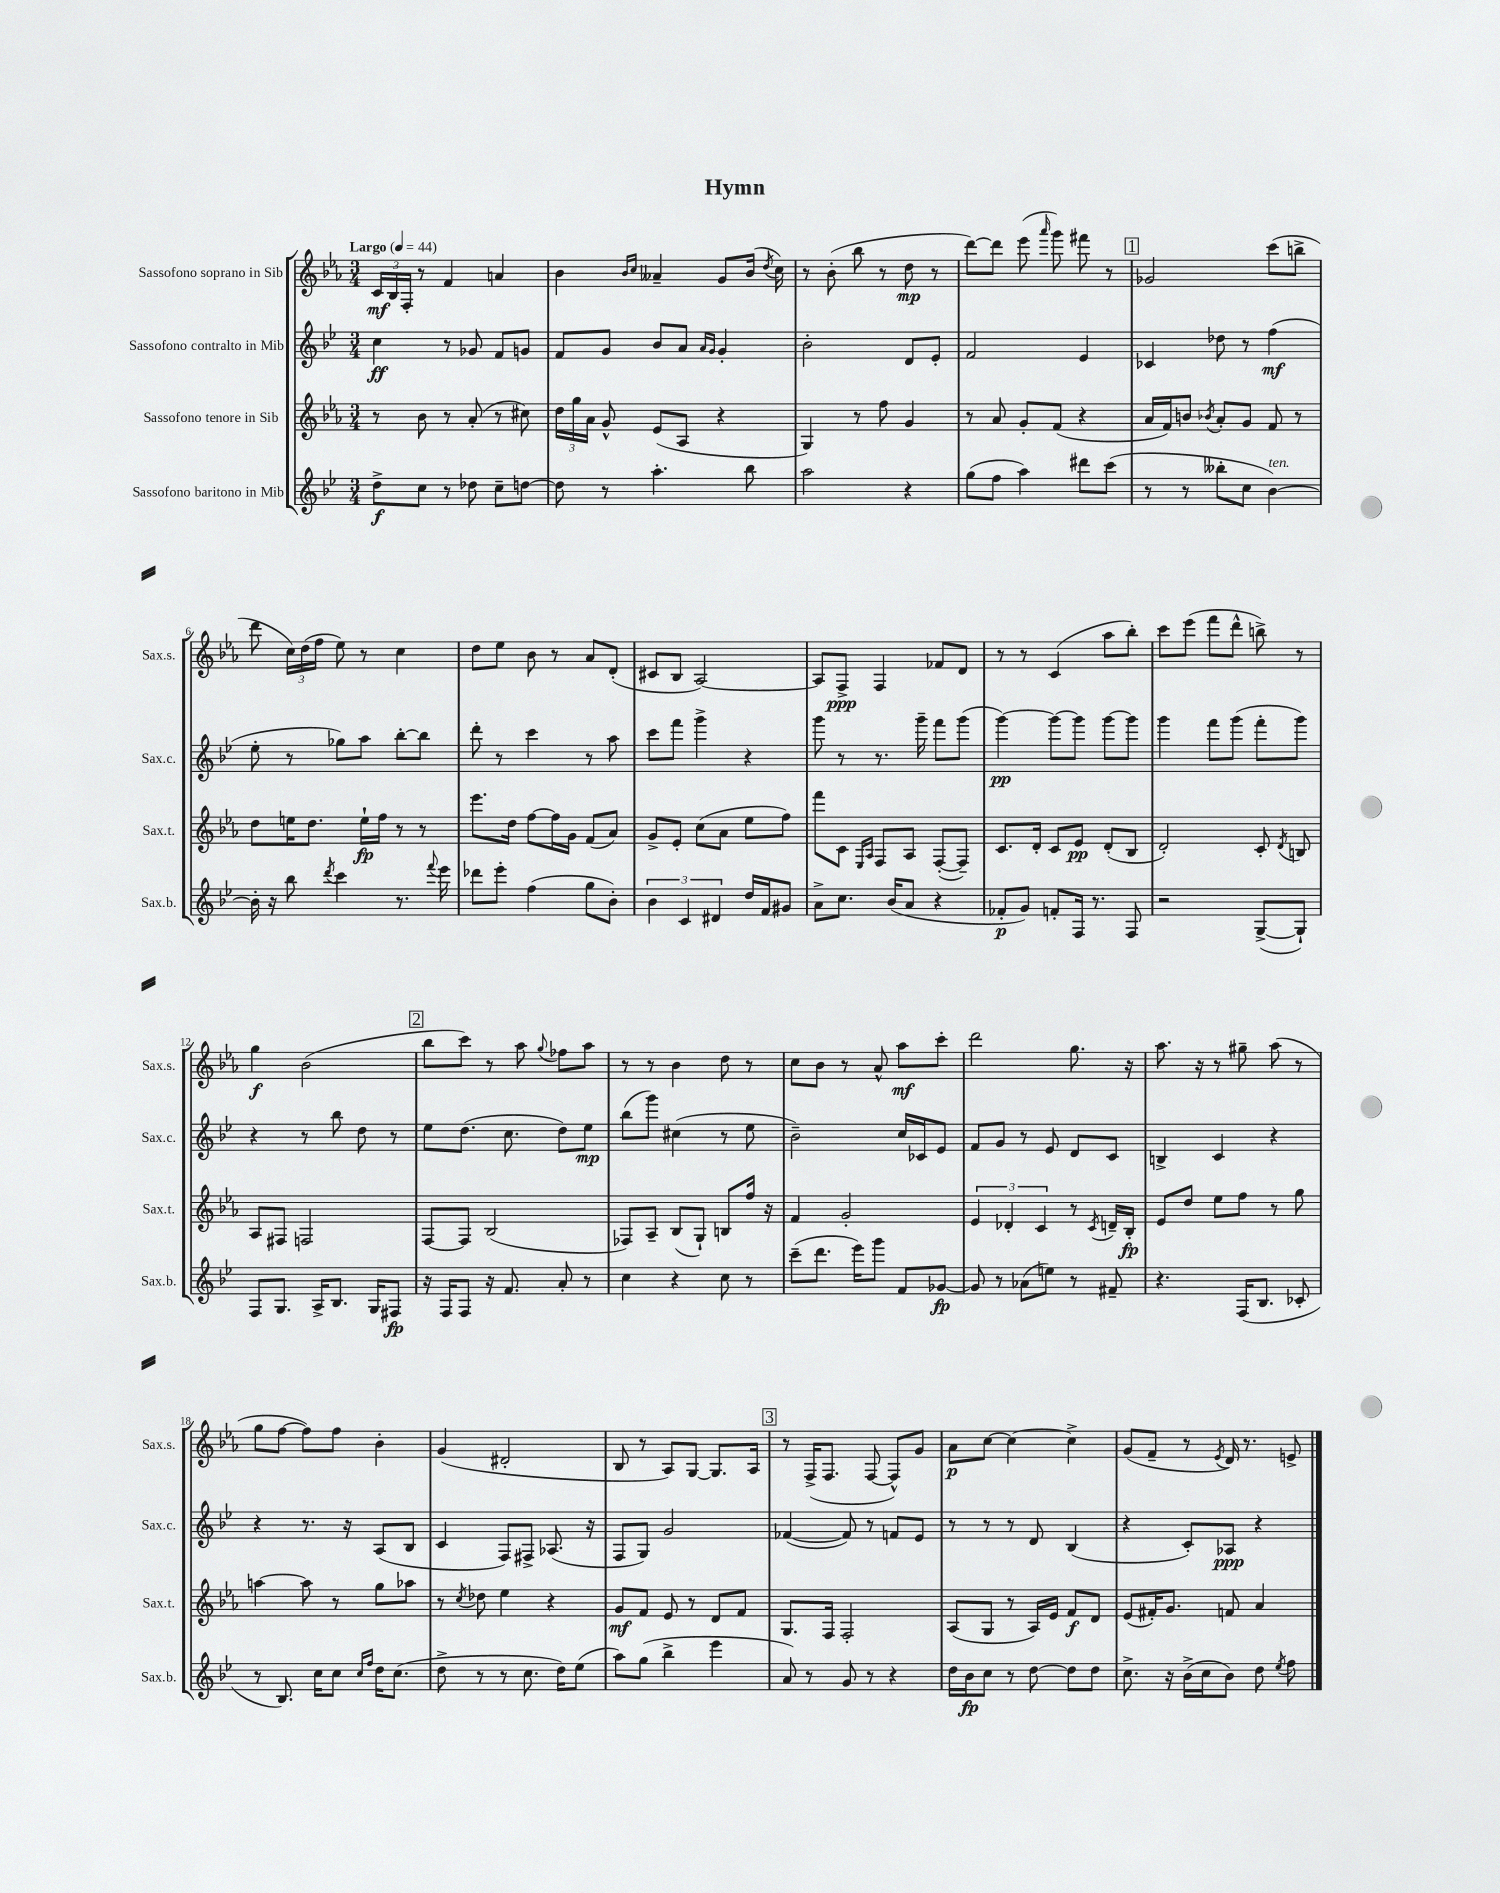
\header { title = "Hymn" }
<<
\new StaffGroup <<
\new Staff = "s0" \with { instrumentName = "Sassofono soprano in Sib" shortInstrumentName = "Sax.s." } {
    \clef treble \key ees \major \numericTimeSignature \time 3/4 \tempo "Largo" 4 = 44
    \autoBeamOff \tuplet 3/2 { c'16[\mf bes16 f16]-. } r8 f'4 a'4 |
    bes'4 \grace { bes'16[ c''16] } aeses'4-- g'8[ bes'16]( \acciaccatura { d''8 } c''16) |
    r8 bes'8-.( bes''8 r8 d''8\mp r8 |
    d'''8[~) d'''8] ees'''8( \grace { aes'''16 } g'''8) fis'''8 r8 |
    \mark \markup { \box "1" } ges'2 c'''8[( b''8]-> |
    d'''8 \tuplet 3/2 { c''16[) d''16( f''16] } ees''8) r8 c''4 |
    d''8[ ees''8] bes'8 r8 aes'8[ d'8]-.( |
    cis'8[ bes8] aes2~) |
    aes8[ f8]->\ppp f4 fes'8[ d'8] |
    r8 r8 c'4( aes''8[ bes''8]-.) |
    c'''8[ ees'''8]( f'''8[ d'''8]-^ b''8->) r8 |
    g''4\f bes'2( |
    \mark \markup { \box "2" } bes''8[ c'''8]) r8 aes''8 \appoggiatura { g''8 } fes''8[ aes''8] |
    r8 r8 bes'4 d''8 r8 |
    c''8[ bes'8] r8 aes'8-^ aes''8[\mf c'''8]-. |
    d'''2 g''8. r16 |
    aes''8. r16 r8 gis''8-- aes''8( r8 |
    g''8[ f''8]~ f''8[) f''8] bes'4-. |
    g'4( dis'2-. |
    bes8 r8 aes8[) g8]~ g8.[ aes16] |
    \mark \markup { \box "3" } r8 f16[->( f8.] f8~ f8[-^) g'8] |
    aes'8[\p c''8]~ c''4~ c''4-> |
    g'8[( f'8]-- r8 \acciaccatura { ees'8 } d'16) r8. e'8-> \bar "|." |
}
\new Staff = "s1" \with { instrumentName = "Sassofono contralto in Mib" shortInstrumentName = "Sax.c." } {
    \clef treble \key bes \major \numericTimeSignature \time 3/4
    \autoBeamOff c''4\ff r8 ges'8 f'8[ g'8] |
    f'8[ g'8] bes'8[ a'8] \grace { a'16[ g'16] } g'4-. |
    bes'2-. d'8[ ees'8]-. |
    f'2 ees'4 |
    \mark \markup { \box "1" } ces'4 des''8 r8 f''4\mf( |
    ees''8-. r8 ges''8[) a''8] bes''8[~-. bes''8] |
    d'''8-. r8 c'''4 r8 a''8 |
    c'''8[ f'''8] g'''4-> r4 |
    g'''8 r8 r8. g'''16-- f'''8[ g'''8]( |
    g'''4~\pp) g'''8[~ g'''8] g'''8[~ g'''8] |
    g'''4 f'''8[ g'''8]( f'''8[-. g'''8]) |
    r4 r8 bes''8 d''8 r8 |
    \mark \markup { \box "2" } ees''8[ d''8.]( c''8. d''8[) ees''8]\mp |
    bes''8[( g'''8]) cis''4( r8 ees''8 |
    bes'2--) c''16[ ces'16 ees'8] |
    f'8[ g'8] r8 ees'8 d'8[ c'8] |
    b4-> c'4 r4 |
    r4 r8. r16 a8[( bes8] |
    c'4 f8[) fis8]-> aes8.( r16 |
    f8[ g8]) g'2 |
    \mark \markup { \box "3" } fes'4~( fes'8) r8 f'8[ ees'8] |
    r8 r8 r8 d'8 bes4( |
    r4 c'8[-.) aes8]\ppp r4 \bar "|." |
}
\new Staff = "s2" \with { instrumentName = "Sassofono tenore in Sib" shortInstrumentName = "Sax.t." } {
    \clef treble \key ees \major \numericTimeSignature \time 3/4
    \autoBeamOff r8 bes'8 r8 aes'8-.( r8 cis''8) |
    \tuplet 3/2 { d''16[ g''16 aes'16] } g'8-^ ees'8[( aes8] r4 |
    g4) r8 f''8 g'4 |
    r8 aes'8 g'8[-. f'8]( r4 |
    \mark \markup { \box "1" } aes'16[ f'16) b'8] \acciaccatura { bes'8 } aes'8[-. g'8] f'8 r8 |
    d''8[ e''16 d''8.] e''16[-!\fp f''16] r8 r8 |
    ees'''8.[ d''16] f''8[~ f''16 g'16] f'8[( aes'8]) |
    g'8[-> ees'8]-. c''8[( aes'8] ees''8[ f''8]) |
    f'''8[ c'8] \grace { ees16[ aes16] } f8[ aes8] f8[~-.( f8]--) |
    c'8.[ d'16]-. c'8[ ees'8]\pp d'8[-.( bes8] |
    d'2-.) c'8-. \acciaccatura { d'8 } b8 |
    aes8[ fis8] f2 |
    \mark \markup { \box "2" } f8[~ f8] bes2( |
    fes8[) aes8]-- bes8[( g8]-!) b8[ f''16] r16 |
    f'4 g'2-. |
    \tuplet 3/2 { ees'4 des'4-. c'4 } r8 \acciaccatura { c'8 } d'16[-- bes16]-.\fp |
    ees'8[ d''8] ees''8[ f''8] r8 g''8 |
    a''4~ a''8 r8 g''8[ aes''8] |
    r8 \acciaccatura { c''8 } des''8 ees''4 r4 |
    g'8[\mf f'8] ees'8 r8 d'8[ f'8] |
    \mark \markup { \box "3" } g8.[ f16] f2-. |
    aes8[( g8] r8 aes16[) ees'16] f'8[\f d'8] |
    ees'8[( fis'16-.) g'8.] f'8 aes'4 \bar "|." |
}
\new Staff = "s3" \with { instrumentName = "Sassofono baritono in Mib" shortInstrumentName = "Sax.b." } {
    \clef treble \key bes \major \numericTimeSignature \time 3/4
    \autoBeamOff d''8[->\f c''8] r8 des''8 c''8[-- d''8]~ |
    d''8 r8 a''4.-. bes''8 |
    a''2 r4 |
    g''8[( f''8] a''4) dis'''8[ c'''8]( |
    \mark \markup { \box "1" } r8 r8 beses''8[-. c''8] bes'4~^\markup { \italic "ten." }) |
    bes'16-. r16 bes''8 \acciaccatura { d'''8 } c'''4 r8. \appoggiatura { f'''8 } ees'''16 |
    des'''8[ ees'''8]-. f''4( g''8[ bes'8]-.) |
    \tuplet 3/2 { bes'4 c'4 dis'4 } d''16[ f'16 gis'8] |
    a'8[-> c''8.] bes'16[( a'8] r4 |
    fes'8[-.\p g'8]) f'8[-. f16] r8. f8 |
    r2 g8[~->( g8]-!) |
    f8[ g8.] a16[-> bes8.] g16[ fis8]\fp |
    \mark \markup { \box "2" } r16 f16[ f8] r16 f'8. a'8-. r8 |
    c''4 r4 c''8 r8 |
    c'''8[--( d'''8.] ees'''16[) g'''8] f'8[ ges'8]~\fp |
    ges'8 r8 aes'8[( e''8]) r8 fis'8-- |
    r4. f16[( bes8.] ces'8-. |
    r8 bes8.) c''16[ c''8] \grace { c''16[ f''16] } d''16[ c''8.]( |
    d''8-> r8 r8 c''8. d''16[) ees''8]( |
    a''8[) g''8]( bes''4-> ees'''4 |
    \mark \markup { \box "3" } a'8) r8 g'8 r8 r4 |
    d''16[ bes'16\fp c''8] r8 d''8~ d''8[ d''8] |
    c''8.-> r16 bes'16[->( c''16 bes'8]) d''8 \acciaccatura { ees''8 } f''8 \bar "|." |
}
>>
>>
